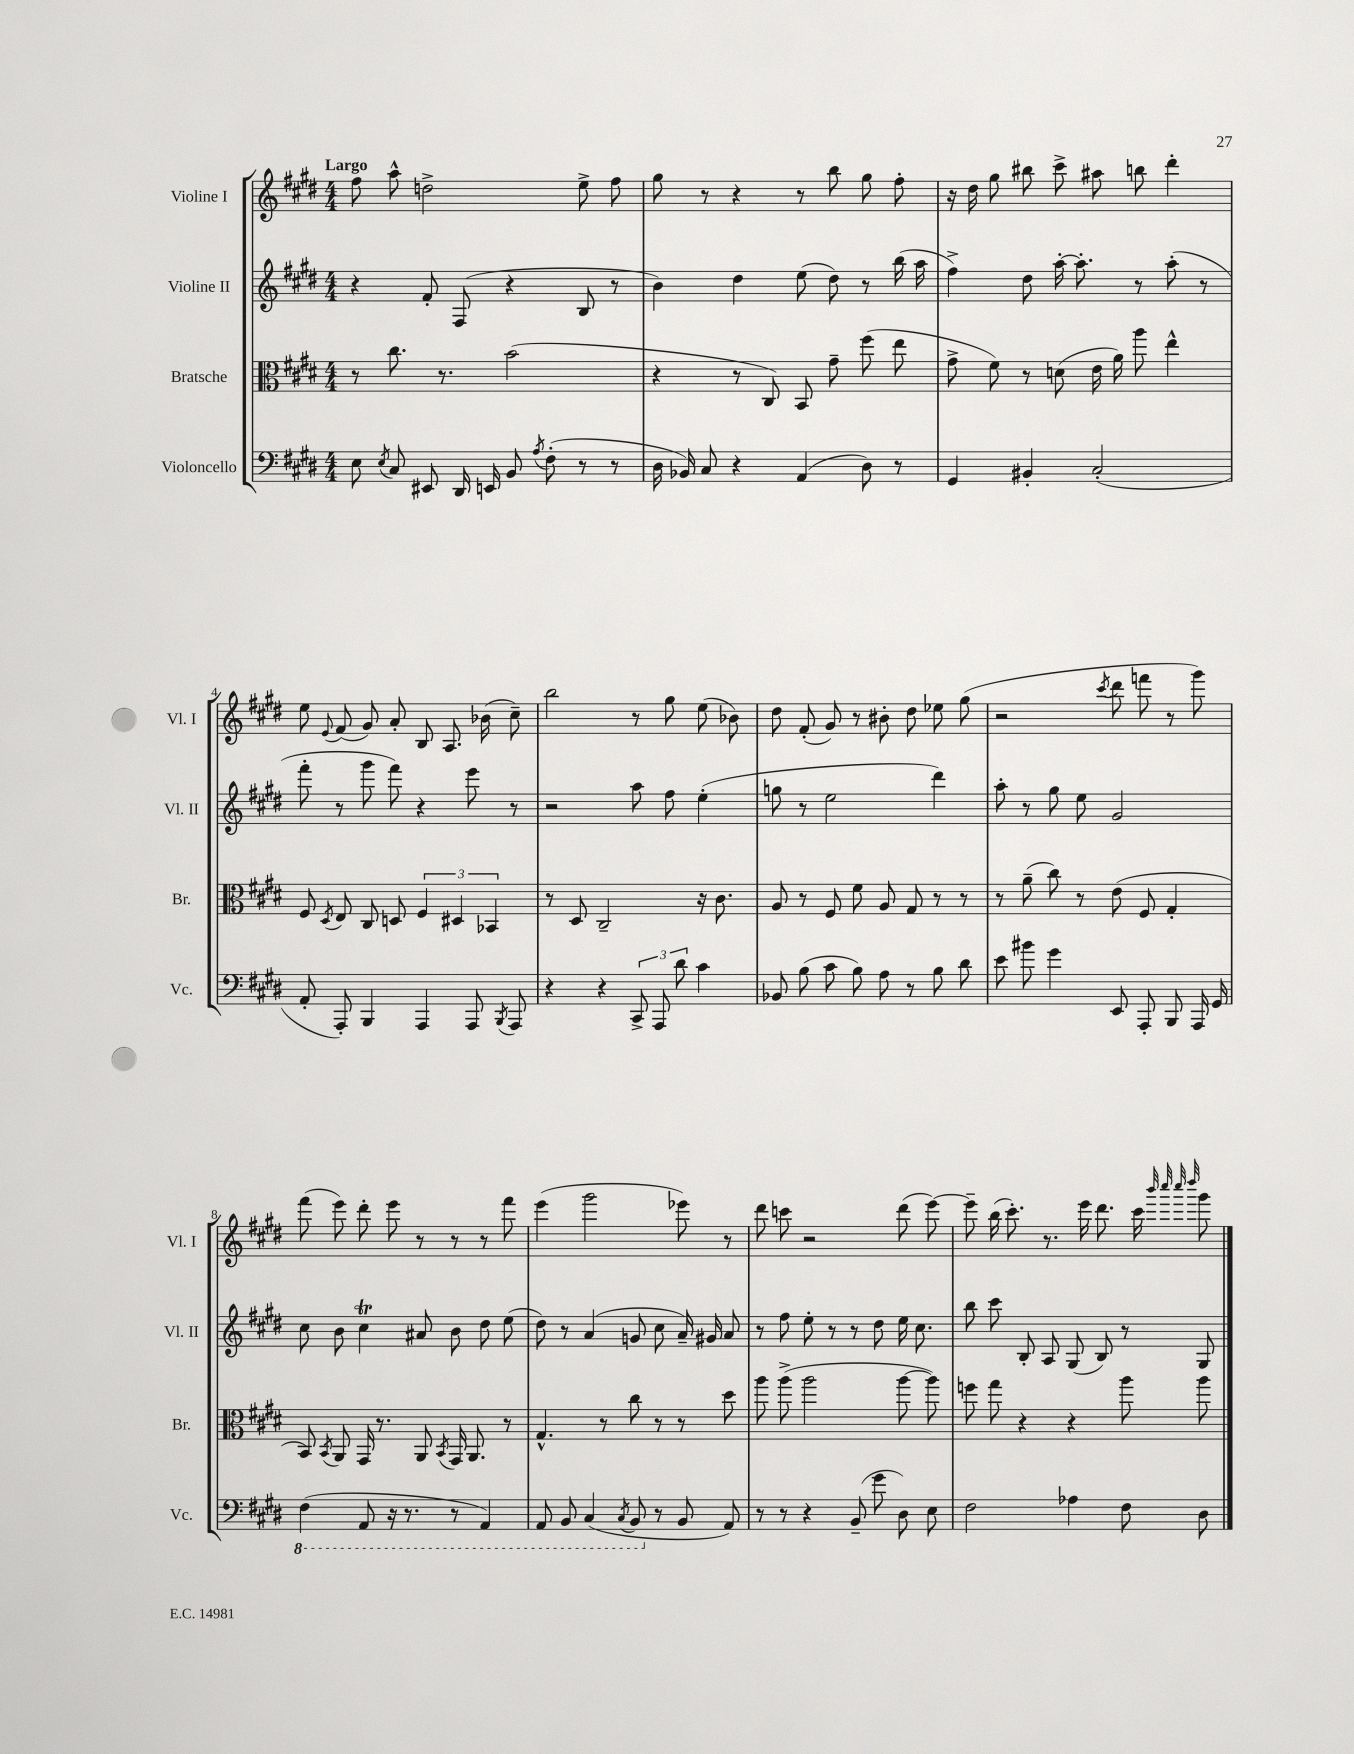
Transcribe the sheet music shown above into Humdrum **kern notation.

**kern	**kern	**kern	**kern
*part4	*part3	*part2	*part1
*staff4	*staff3	*staff2	*staff1
*I"Violoncello	*I"Bratsche	*I"Violine II	*I"Violine I
*I'Vc.	*I'Br.	*I'Vl. II	*I'Vl. I
*clefF4	*clefC3	*clefG2	*clefG2
*k[f#c#g#d#]	*k[f#c#g#d#]	*k[f#c#g#d#]	*k[f#c#g#d#]
*M4/4	*M4/4	*M4/4	*M4/4
=1	=1	=1	=1
!	!	!	!LO:TX:a:B:t=Largo
8E\	8r	4r	8ff#\
8qE/	.	.	.
8C#/	8.cc#\	.	8aa^^\
8EE#X/	.	8f#'/	2ddn^\
.	8.r	.	.
16DD#/	.	(8F#/	.
16EEn/	.	.	.
8BB/	(2b\	4r	.
8qA/	.	.	.
(8F#'\	.	.	.
8r	.	8B/	8ee^\
8r	.	8r	8ff#\
=2	=2	=2	=2
16D#\	4r	4b\)	8gg#\
16BB-X/)	.	.	.
8C#/	.	.	8r
4r	8r	4dd#\	4r
.	8C#/)	.	.
(4AA/	8BB/	(8ee\	8r
.	8g#~\	8dd#\)	8bb\
8D#\)	(8ff#\	8r	8gg#\
8r	8ee\	(16bb\	8ff#'\
.	.	16aa\	.
=3	=3	=3	=3
4GG#/	8g#^\	4ff#^\)	16r
.	.	.	16dd#\
.	8f#\)	.	8gg#\
4BB#X'/	8r	8dd#\	8bb#X\
.	(8dn\	[16aa'\	8ccc#^\
.	.	8.aa'\]	.
(2C#'/	16e\	.	8aa#X\
.	16a\)	.	.
.	8aa\	8r	8bbn\
.	4ee^^\	(8aa'\	4ddd#'\
.	.	8r	.
!!LO:LB:g=z
=4	=4	=4	=4
8AA'/	8F#/	8fff#'\	8ee\
.	8qD#/	.	8qqe/
8AAA'/)	8E/	8r	(8f#/
4BBB/	8C#/	8ggg#\	8g#/)
.	8Dn/	8fff#\)	8a'/
4AAA/	6F#/	4r	8B/
.	.	.	8.A/
.	6D#X/	.	.
8AAA/	.	8eee\	.
.	.	.	(16b-X\
.	6BB-X/	.	.
8qBBB/	.	.	.
8AAA/	.	8r	8cc#~\)
=5	=5	=5	=5
4r	8r	2r	2bb\
.	8D#/	.	.
4r	2C#~/	.	.
12CC#^/	.	8aa\	8r
12AAA/	.	.	.
.	.	8ff#\	8gg#\
12d#\	.	.	.
4c#\	16r	(4ee'\	(8ee\
.	8.c#\	.	.
.	.	.	8b-X\)
=6	=6	=6	=6
8BB-X/	8A/	8ggn\	8dd#\
(8B\	8r	8r	(8f#'/
8c#\	8F#/	2ee\	8g#/)
8B\)	8f#\	.	8r
8A\	8A/	.	8b#X'\
8r	8G#/	.	8dd#\
8B\	8r	4ddd#\)	8ee-X\
8d#\	8r	.	(8gg#\
=7	=7	=7	=7
8e\	8r	8aa'\	2r
8b#X\	(8a~\	8r	.
4g#\	8cc#\)	8gg#\	.
.	8r	8ee\	.
.	.	.	8qccc#/
8EE/	(8e\	2g#/	8ddd#\
8AAA'/	8F#/	.	8fffn\
8BBB/	4G#'/	.	8r
16AAA/	.	.	8ggg#\)
16GG#/	.	.	.
!!LO:LB:g=z
=8	=8	=8	=8
*8ba	*	*	*
(4FF#\	8BB/)	8cc#\	(8fff#\
.	8qBB/	.	.
.	8AA/	8b\	8eee\)
8AAA/	16GG#/	4cc#T\	8ddd#'\
.	8.r	.	.
16r	.	.	8eee\
8.r	.	.	.
.	8AA/	8a#X/	8r
.	8qBB/	.	.
8r	16GG#/	8b\	8r
.	8.AA/	.	.
4AAA/)	.	8dd#\	8r
.	8r	(8ee\	8fff#\
=9	=9	=9	=9
8AAA/	4.G#^^/	8dd#\)	(4eee\
8BBB/	.	8r	.
(4CC#/	.	(4a/	2ggg#\
.	8r	.	.
8qCC#/	.	.	.
8BBB/	8cc#\	8gn/	.
*X8ba	*	*	*
8r	8r	8cc#\	.
8BB/	8r	16a~/)	8eee-X\)
.	.	16g#X/	.
8AA/)	8dd#\	8a/	8r
=10	=10	=10	=10
8r	8aa\	8r	8ddd#\
8r	(8aa^\	8ff#\	8cccn\
4r	2aa\	8ee'\	2r
.	.	8r	.
(8BB~/	.	8r	.
8g#\	.	8dd#\	.
8D#\)	[8aa\	16ee\	(8ddd#\
.	.	8.cc#\	.
8E\	8aa\])	.	[8eee\)
=11	=11	=11	=11
2F#\	8ffn\	8bb\	8eee~\]
.	8gg#\	8ccc#\	(16bb\
.	.	.	8.ccc#'\)
.	4r	8B'/	.
.	.	8A/	8.r
4A-X\	4r	(8G#/	.
.	.	.	16eee\
.	.	8B/)	8.ddd#\
8F#\	8aa\	8r	.
.	.	.	16ccc#\
.	.	.	32qqbbb/
.	.	.	32qqcccc#/
.	.	.	32qqcccc#/
.	.	.	32qqdddd#/
8D#\	8aa\	8G#/	8ggg#\
==	==	==	==
*-	*-	*-	*-
